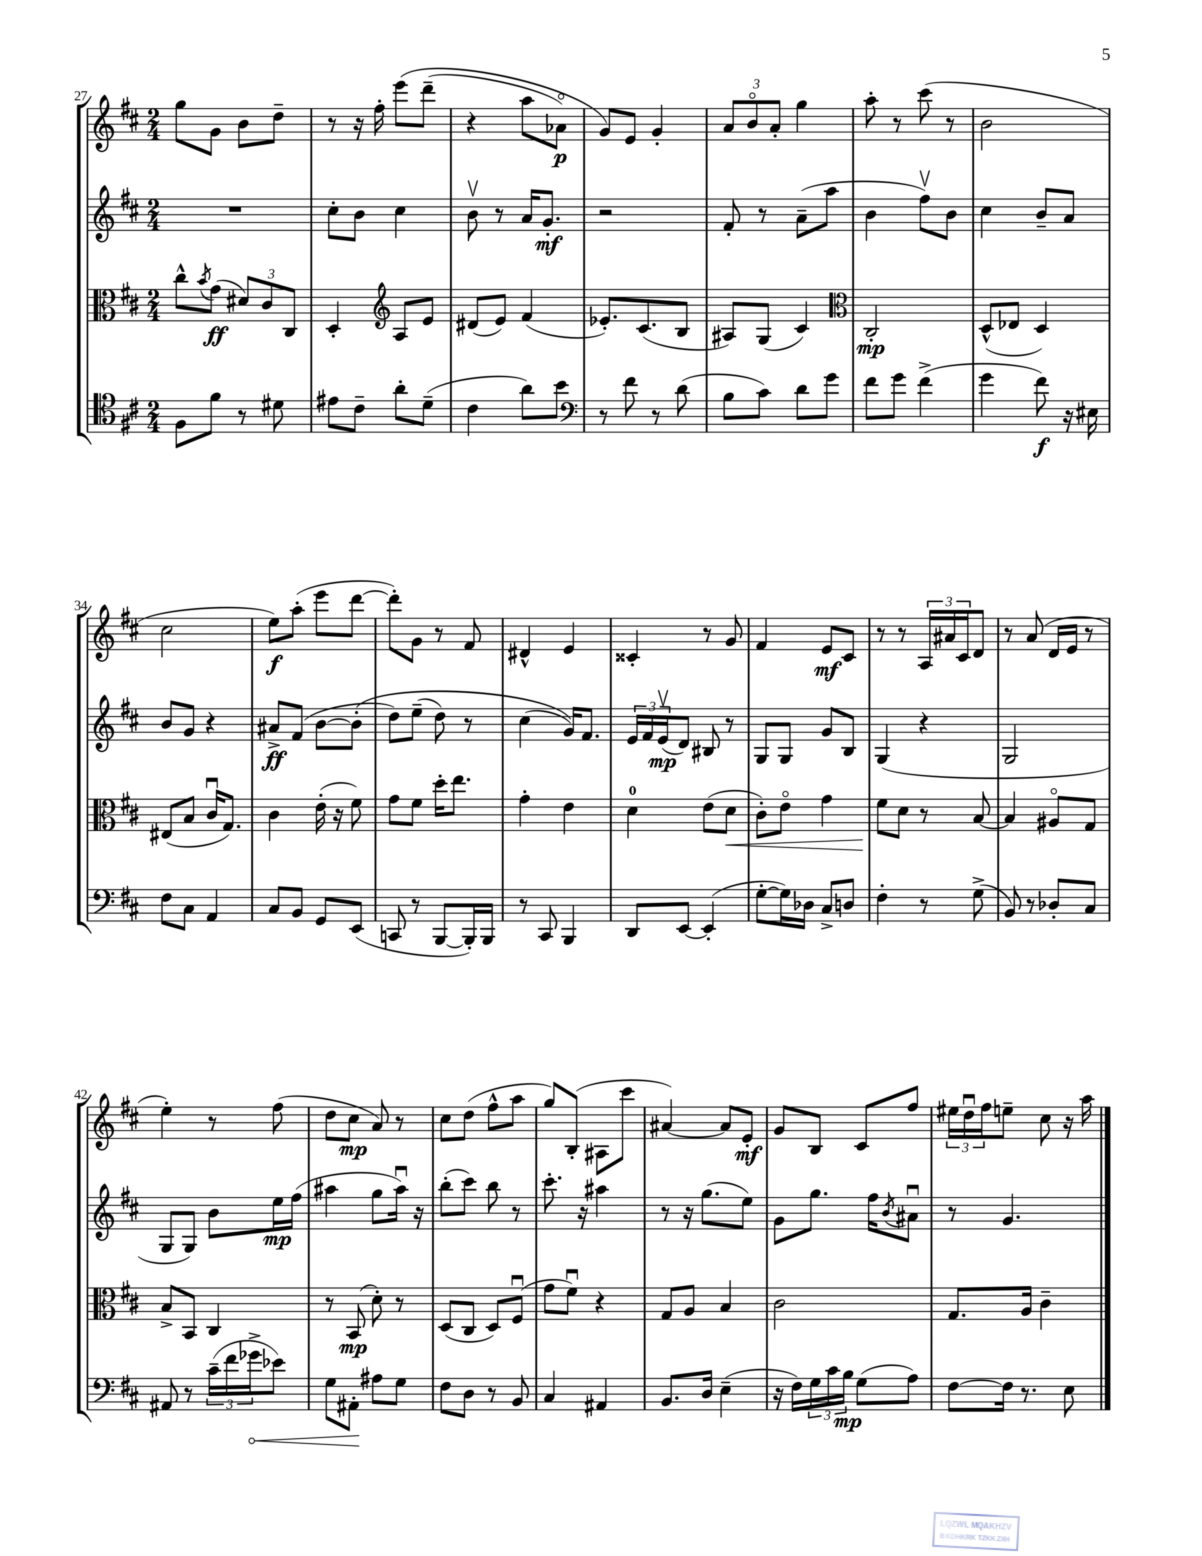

**kern	**kern	**kern	**kern
*staff4	*staff3	*staff2	*staff1
*clefC4	*clefC3	*clefG2	*clefG2
*k[f#c#]	*k[f#c#]	*k[f#c#]	*k[f#c#]
*M2/4	*M2/4	*M2/4	*M2/4
8F#\L	8cc#^^\L	2r	8gg\L
.	8qb/	.	.
8f#\J	(8g\J	.	8g\J
8r	12d#/L)	.	8b\L
.	12c#/	.	.
8d#\	.	.	8dd~\J
.	12C#/J	.	.
=	=	=	=
8e#\L	4D'/	8cc#'\L	8r
8c#~\J	.	8b\J	16r
.	.	.	16ff#'\
*	*clefG2	*	*
8a'\L	8A/L	4cc#\	&(8eee\L
(8d~\J	8e/J	.	(8ddd~\J
=	=	=	=
4c#\	(8d#/L	8bv\	4r
.	8e/J)	8r	.
8a\L)	(4f#/	16a/LK	8aa\L
.	.	8.g'/J	.
8b\J	.	.	8a-o\J)
=	=	=	=
*clefF4	*	*	*
8r	8.e-'/L)	2r	8g/L&)
8f#\	.	.	8e/J
.	(8.c#/	.	.
8r	.	.	4g'/
(8d\	8B/J	.	.
=	=	=	=
8B\L	8A#/L)	8f#'/	12a/L
.	.	.	12bo/
8c#\J)	(8G/J	8r	.
.	.	.	12a'/J
8d\L	4c#/)	(8a~\L	4gg\
8g\J	.	8aa\J	.
=	=	=	=
*	*clefC3	*	*
8f#\L	2C#'/	4b\	8aa'\
8g\J	.	.	8r
(4f#^\	.	8ff#v\L)	(8ccc#\
.	.	8b\J	8r
=	=	=	=
4g\	(8D^^/L	4cc#\	2b\
.	8E-/J	.	.
8f#\)	4D/)	8b~/L	.
16r	.	8a/J	.
16E#\	.	.	.
=	=	=	=
8F#\L	(8E#/L	8b/L	2cc#\
8C#\J	8B/J	8g/J	.
4AA/	16c#u/LK	4r	.
.	8.G/J)	.	.
=	=	=	=
8C#/L	4c#\	8a#^/L	8ee\L)
8BB/J	.	(8f#/J	(8aa'\J
8GG/L	(16e'\	[8b\L	8eee\L
.	16r	.	.
(8EE/J	8f#\)	&(8b'\]J	[8ddd\J
=	=	=	=
8CC/	8g\L	8dd\L)	8ddd'\]L)
8r	8f#\J	(8ee~\J	8g\J
[8BBB/L	16dd'\LK	8dd\)	8r
.	8.ee\J	.	.
16BBB'/]L)	.	8r	8f#/
16BBB/JJ	.	.	.
=	=	=	=
8r	4g'\	(4cc#\	4d#^^/
8CC#/	.	.	.
4BBB/	4e\	16g/LK)&)	4e/
.	.	8.f#/J	.
=	=	=	=
8DD/L	4d\	24e/LL	4c##'/
.	.	24f#/	.
.	.	(24ev/J	.
[8EE/J	.	8d/J)	.
(4EE'/]	(8e\L	8B#/	8r
.	8d\J	8r	8g/
=	=	=	=
[8G'\L	8c#'\L)	8G/L	4f#/
16G\]L)	8eo\J	8G/J	.
16D-\JJ	.	.	.
8C#^/L	4g\	8g/L	8e/L
8D/J	.	8B/J	8c#/J
=	=	=	=
4F#'\	8f#\L	(4G/	8r
.	8d\J	.	8r
8r	8r	4r	24A/LL
.	.	.	24a#/
.	.	.	24c#/J
(8G^\	[8B/	.	8d/J
=	=	=	=
8BB/)	4B/]	2G/	8r
8r	.	.	(8a/
8D-'/L	8A#o/L	.	16d/LL
.	.	.	16e/JJ
8C#/J	8G/J	.	8r
=	=	=	=
8AA#/	8B^/L	8G/L	4ee'\)
8r	8BB/J	8G/J)	.
(24c#~\LL	4C#/	8b\L	8r
24f#\	.	.	.
24g-^\J	.	.	.
8e-\J)	.	16ee\L	(8ff#\
.	.	(16ff#\JJ	.
=	=	=	=
8G\L	8r	4aa#\	8dd\L
8AA#'\J	(8BB/	.	8cc#\J
8A#\L	8d'\)	8gg\L	8a/)
8G\J	8r	16aa#u\Jk)	8r
.	.	16r	.
=	=	=	=
8F#\L	(8D/L	(8bb'\L	8cc#\L
8D\J	8C#/J	8ccc#\J)	(8dd\J
8r	8D/L)	8bb\	8ff#^^\L
8BB/	(8F#u/J	8r	8aa\J
=	=	=	=
4C#/	8g\L	8.ccc#'\	8gg/L)
.	8f#u\J)	.	(8B'/J
.	.	16r	.
4AA#/	4r	4aa#\	8A#\L
.	.	.	8ccc#\J
=	=	=	=
8.BB/L	8G/L	8r	[4a#/)
.	8A/J	16r	.
16D/Jk	.	(8.gg\L	.
(4E~\	4B/	.	8a#/]L
.	.	8ee\J)	8e'/J
=	=	=	=
16r	2c#\	8g\L	8g/L
16F#\LL)	.	.	.
24G\	.	8.gg\J	8B/J
24c#\	.	.	.
24B\JJ	.	.	.
(8G\L	.	.	8c#/L
.	.	16ff#\LK	.
.	.	8qb/	.
8A\J)	.	8a#u\J	8ff#/J
=	=	=	=
[8F#\L	8.G/L	8r	24ee#\LL
.	.	.	24ddu\
.	.	.	24ff#\J
16F#\]Jk	.	4.g/	8ee~\J
8.r	16A/Jk	.	.
.	4c#~\	.	8cc#\
8E\	.	.	16r
.	.	.	16aa\
==	==	==	==
*-	*-	*-	*-
